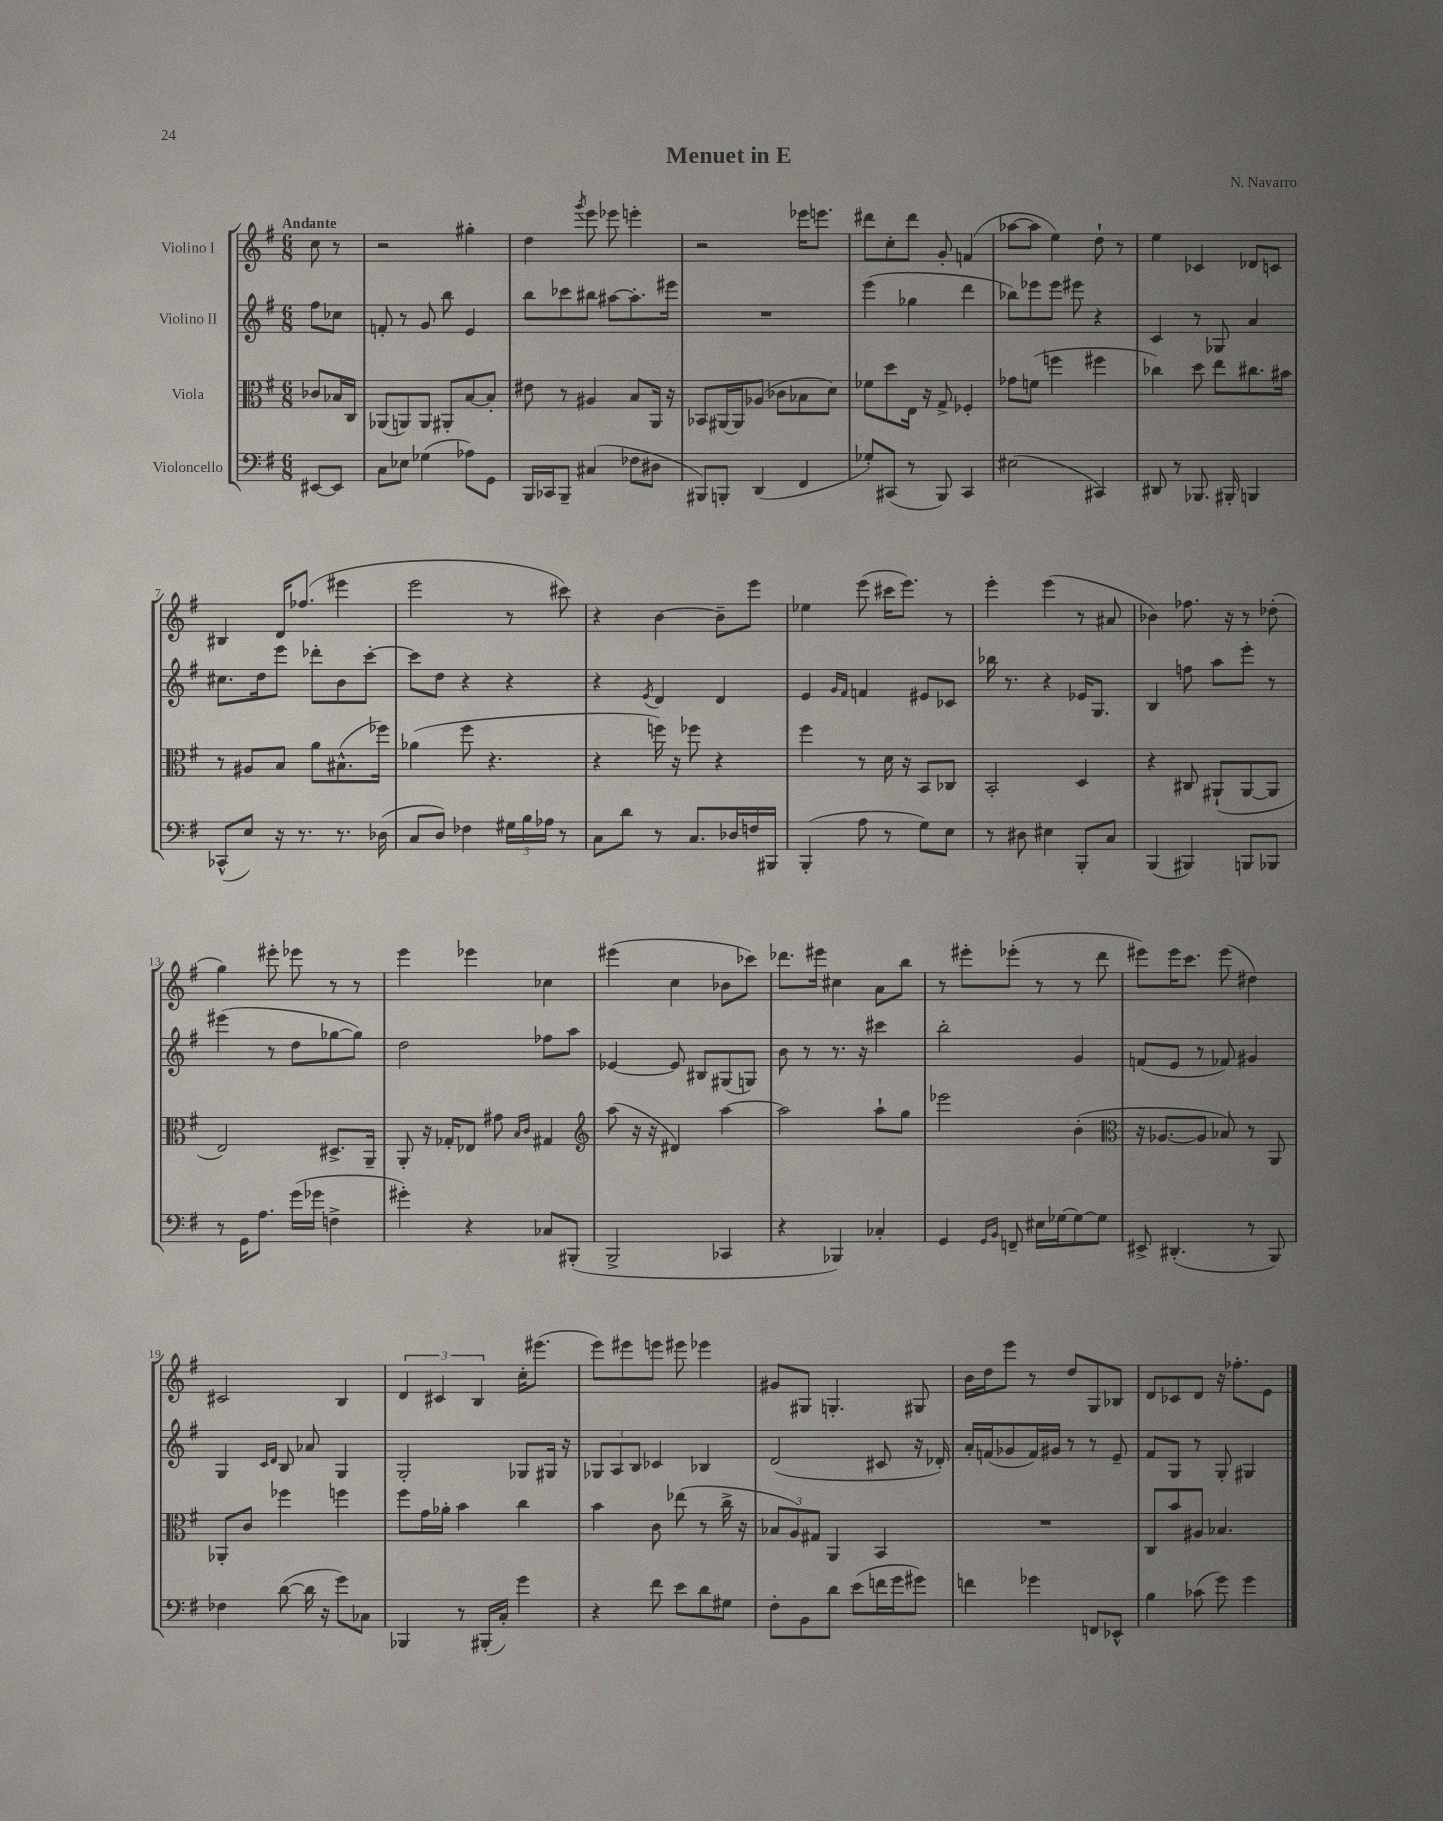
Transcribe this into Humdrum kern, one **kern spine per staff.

**kern	**kern	**kern	**kern
*staff4	*staff3	*staff2	*staff1
*clefF4	*clefC3	*clefG2	*clefG2
*k[f#]	*k[f#]	*k[f#]	*k[f#]
*M6/8	*M6/8	*M6/8	*M6/8
[8EE#/L	8c-/L	8ff#\L	8cc\
8EE#/]J	16B-/L	8cc-\J	8r
.	16C/JJ	.	.
=	=	=	=
8C\L	(8AA-/L	8f'/	2r
8E-\J	8AA/)	8r	.
(4G-\	8AA/J	8g/	.
.	8AA#'/L	8bb\	.
8A-\L)	[8B/	4e/	4gg#'\
8GG\J	8B'/]J	.	.
=	=	=	=
16BBB/LL	8e#\	8bb\L	4dd\
16CC-/J	.	.	.
8BBB~/J	8r	8ccc-\	.
.	.	.	8qggg/
(4C#/	4A#/	8bb#\J	8eee\
.	.	[8aa#\L	8eee-\
8F-\L	8B/L	8.aa#'\]	4eee'\
8D#\J	16AA/Jk	.	.
.	16r	16eee#\Jk	.
=	=	=	=
8BBB#/L)	8BB-/L	2.r	2r
8BBB'/J	[16AA#/L	.	.
.	16AA#/]J	.	.
(4DD/	(8A-/J	.	.
.	8c-\L	.	.
4FF#/	8B-\	.	16eee-\LK
.	.	.	8.eee\J
.	8d\J)	.	.
=	=	=	=
8G-'/L)	8f-\L	(4eee\	8ddd#\L
(8CC#/J	8dd\	.	8cc'\
8r	16E\Jk	4gg-\	8ddd#\J
.	16r	.	.
8BBB/)	8G^/	.	8g'/
4CC#/	4F-'/	4ddd\	(4f/
=	=	=	=
(2E#\	8g-\L	8bb-\L)	[8aa-\L
.	(8f\J	8eee-\	8aa-\]J
.	4ff\	8eee-\J	4ee\)
.	.	8eee#\	.
4CC#/)	4ff#\	4r	8dd`\
.	.	.	8r
=	=	=	=
8DD#/	4cc-\)	4c/	4ee\
8r	.	.	.
8.BBB-/	8dd\	8r	4c-/
.	8ee\L	8G-/	.
16BBB#'/	.	.	.
4BBB/	8.cc#\	4a/	8d-/L
.	.	.	8c/J
.	16b#\Jk	.	.
=	=	=	=
(8CC-^^/L	8r	8.cc#\L	4B#/
8E/J)	8A#/L	.	.
.	.	16dd\k	.
16r	8B/J	8eee\J	16d/LK
8.r	.	.	(8.ff-/J
.	8a\L	8ddd-'\L	.
8.r	(8.B#^^\	8b\	4eee#\
.	.	[8ccc'\J	.
(16D-\	16ff-\Jk)	.	.
=	=	=	=
8C/L	(4a-\	8ccc\]L	2eee\
8D/J)	.	8dd\J	.
4F-\	8ff#\	4r	.
.	4.r	.	.
24G#\LL	.	4r	8r
24B\	.	.	.
24A-\JJ	.	.	.
8r	.	.	8ccc#\)
=	=	=	=
8C\L	4r	4r	4r
8d\J	.	.	.
.	.	8qe/	.
8r	16ff\)	4d/	[4b\
.	16r	.	.
8.C/L	8ff-\	.	.
.	4r	4d/	8b~\]L
16D-/L	.	.	.
16F/	.	.	8eee\J
16BBB#/JJ	.	.	.
=	=	=	=
(4BBB'/	4ff#\	4e/	4ee-\
.	.	16qqg/LL	.
.	.	16qqf#/JJ	.
8A\	8r	4f/	(8eee\
8r	16d\	.	16ccc#\LK
.	16r	.	8.eee\J)
8G\L)	8BB/L	8e#/L	.
8E\J	8C-/J	8c-/J	8r
=	=	=	=
8r	2BB'/	16bb-\	4eee'\
.	.	8.r	.
8D#\	.	.	.
4E#\	.	4r	(4eee\
8BBB'/L	4D/	16e-/LK	8r
.	.	8.G/J	.
8C/J	.	.	8a#/
=	=	=	=
(4BBB/	4r	4B/	4b-\)
4BBB#/)	8C#/	8ff\	8.ff-\
.	(8AA#`/L	8aa\L	.
.	.	.	16r
8BBB/L	[8AA#/	8eee'\J	8r
8BBB-/J	8AA#/]J	8r	(8dd-'\
=	=	=	=
8r	2E/)	(4eee#\	4gg\)
16GG\LK	.	.	.
8.A\J	.	.	.
.	.	8r	8eee#'\
(16g\LL	.	8dd\L	8eee-\
16g-\JJ	.	.	.
4F^\	8.D#^/L	[8gg-\	8r
.	.	8gg-\]J)	8r
.	16AA~/Jk	.	.
=	=	=	=
4g#'\)	8AA'/	2dd\	4eee\
.	16r	.	.
.	16G-'/LK	.	.
4r	8E-/J	.	4eee-\
.	8g#\	.	.
.	16qqB/LL	.	.
.	16qqc/JJ	.	.
8C-/L	4G#/	8ff-\L	4cc-\
(8BBB#'/J	.	8aa\J	.
=	=	=	=
*	*clefG2	*	*
2BBB^/	(8aa\	[4e-/	(4eee#\
.	16r	.	.
.	16r	.	.
.	4d#/)	8e-/]	4cc\
.	.	8B#/L	.
4CC-/	[4aa\	(8G#/	8b-\L
.	.	8G/J)	8ccc-\J)
=	=	=	=
4r	2aa\]	8b\	8.ddd-\L
.	.	8r	.
.	.	.	16eee#\Jk
4BBB-/)	.	8.r	4cc#\
.	.	16r	.
4C-'/	8aa`\L	4ccc#\	8a\L
.	8gg\J	.	8bb\J
=	=	=	=
4GG/	2eee-\	2bb'\	8r
.	.	.	8eee#'\L
16qqGG/LL	.	.	.
16qqBB/JJ	.	.	.
8FF~/	.	.	(8eee-'\J
16E#\LL	.	.	8r
[16G-\J	.	.	.
8G-\_	(4b'\	4g/	8r
8G-\]J	.	.	8ddd\
=	=	=	=
*	*clefC3	*	*
8EE#^/	16r	(8f/L	8eee#\L)
.	[8.A-/L	.	.
(4.DD#'/	.	8e/J	16eee#\K
.	.	.	8.ccc\J
.	8A-/]J	8r	.
.	8B-/)	8f-/)	(8eee#\
8r	8r	4g#/	4dd#\)
8BBB/)	8AA/	.	.
=	=	=	=
4F-\	8AA-'/L	4G/	2c#/
.	8c/J	.	.
.	.	16qqc/LL	.
.	.	16qqd/JJ	.
([8d\	4ff-\	8B/	.
16d\]	.	8a-/	.
16r	.	.	.
8g\L)	4ff\	4G/	4B/
8C-\J	.	.	.
=	=	=	=
4BBB-/	8ff#\L	2G'/	6d/
.	16g\L	.	.
.	.	.	6c#/
.	16a-'\JJ	.	.
8r	4b\	.	.
.	.	.	6B/
(16BBB#'/LL	.	.	.
16C'/JJ)	.	.	.
4g\	4cc\	8G-/L	16cc'\LK
.	.	.	(8.eee#\J
.	.	16G#/Jk	.
.	.	16r	.
=	=	=	=
4r	4b\	12G-/L	8eee\L)
.	.	12A/	.
.	.	.	8eee#\
.	.	12B/J	.
8f#\	8c\	4c-/	8eee\J
8e\L	(8ee-\	.	8eee#\
8d\	8r	4B-/	4eee-\
8G#\J	16cc^\	.	.
.	16r	.	.
=	=	=	=
8F#'\L	12B-/L	(2d/	8g#/L
.	12A/)	.	.
8BB\	.	.	8G#/J
.	12G#/J	.	.
8d\J	4AA/	.	4.G'/
(8e\L	.	.	.
16f\L	4BB/	8c#/	.
16g\J	.	.	.
8g#\J)	.	16r	8G#/
.	.	16d-'/)	.
=	=	=	=
4f\	2.r	16a'/LL	16b\LL
.	.	(16f/J	16dd\J
.	.	8g-/	8eee\J
4g-\	.	16f/L)	8r
.	.	16g#/JJ	.
.	.	8r	8dd/L
8FF/L	.	8r	8G/
8EE-^^/J	.	8e~/	8B-/J
=	=	=	=
4B\	8C/L	8f#/L	8d/L
.	8b/	8G/J	8c-/
(8c-\	8A#/J	8r	8d/J
8g\)	4.B-/	8G'/	16r
.	.	.	8.ff-'\L
4g\	.	4G#/	.
.	.	.	8e\J
==	==	==	==
*-	*-	*-	*-
